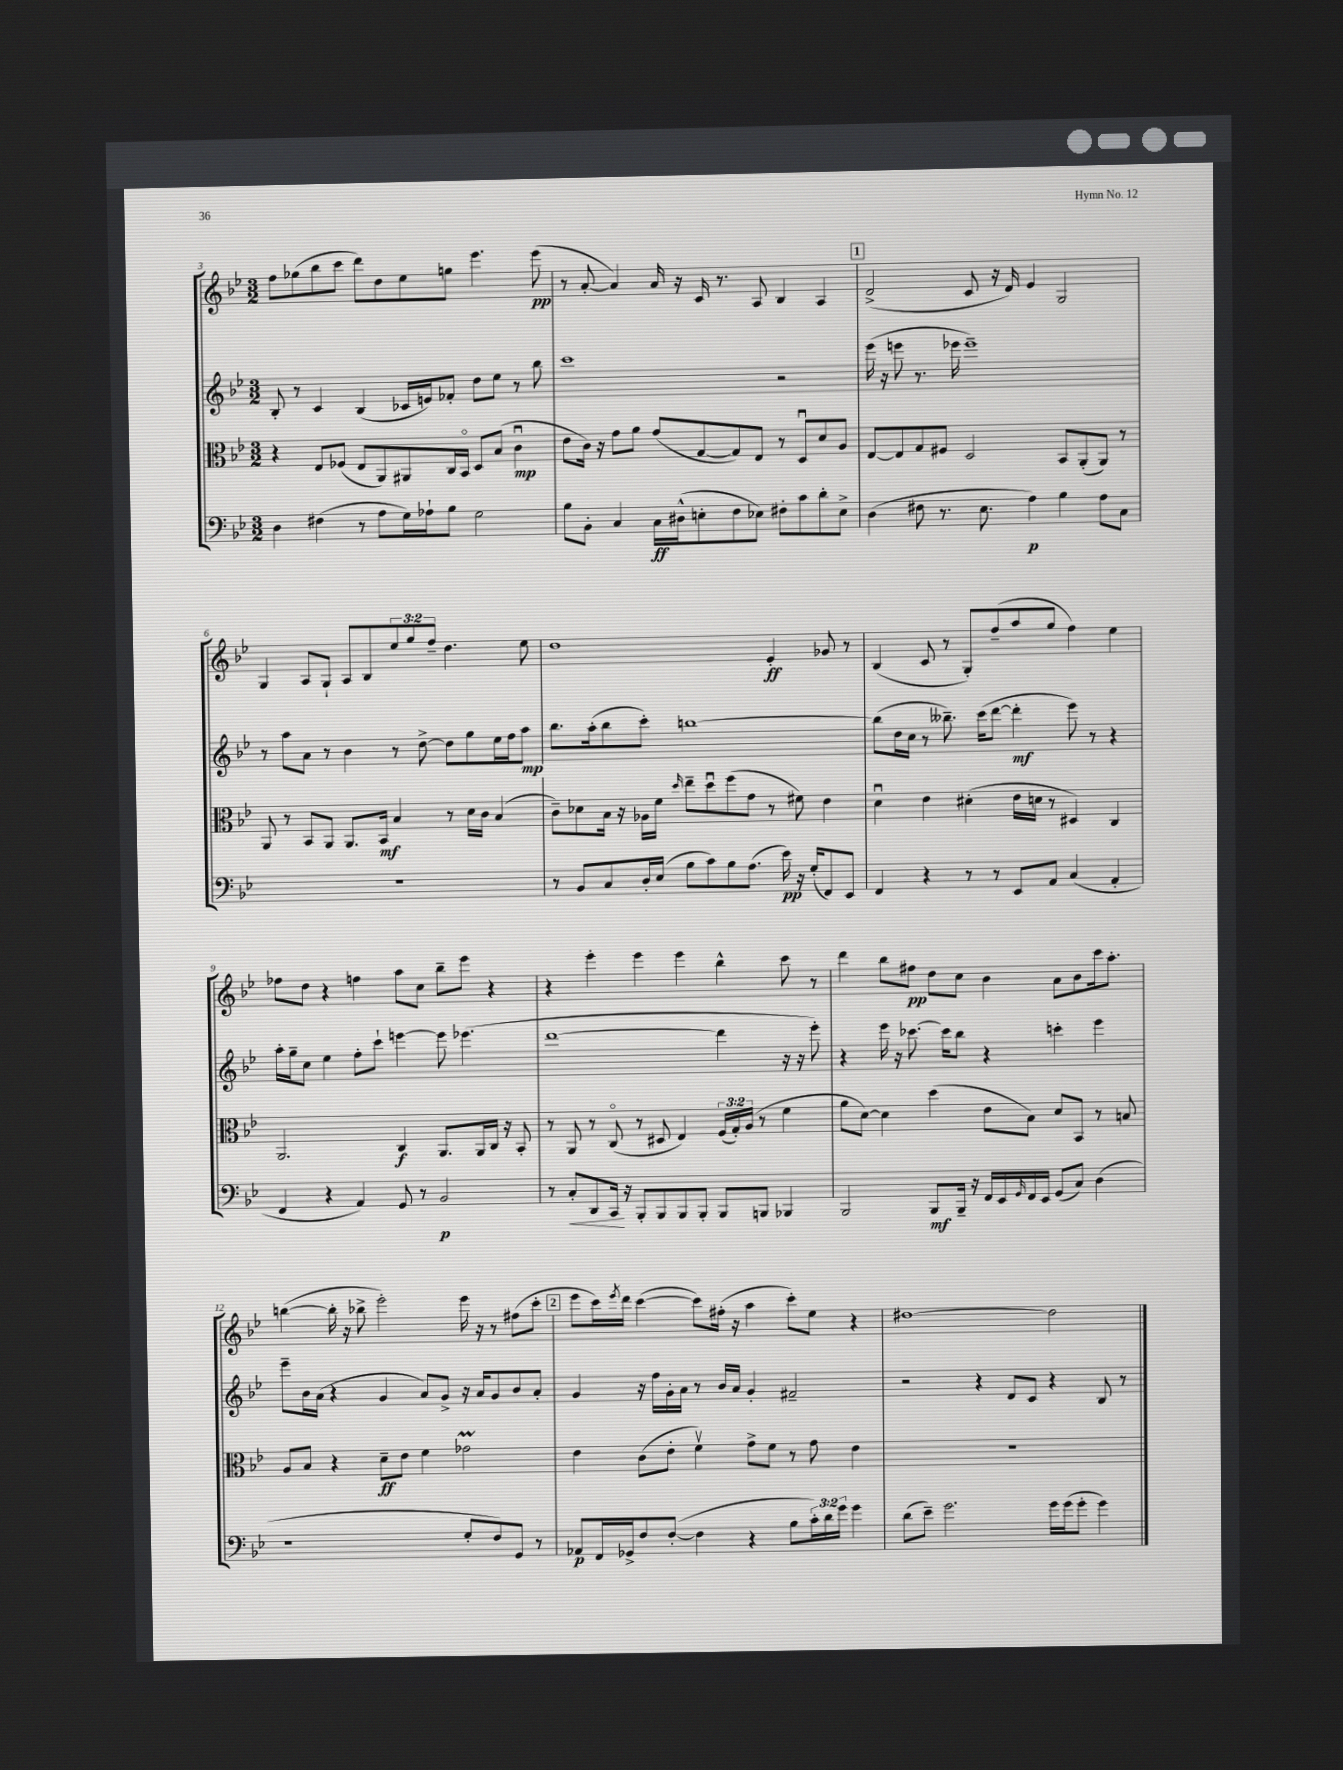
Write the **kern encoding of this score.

**kern	**kern	**kern	**kern
*staff4	*staff3	*staff2	*staff1
*clefF4	*clefC3	*clefG2	*clefG2
*k[b-e-]	*k[b-e-]	*k[b-e-]	*k[b-e-]
*M3/2	*M3/2	*M3/2	*M3/2
4D	4r	8B-'	8ff
.	.	8r	(8gg-
(4F#	8E-	4c	8bb-
.	(8F-	.	8ccc
8r	8E-	(4B-	8ddd)
8A	8AA)	.	8dd
16G)	8AA#	16c-	8ee-
16A-`	.	16e)	.
8B-	16C	8f-'	8gg
.	16BB-o	.	.
2G	8D	8dd	4.eee-
.	(8B-	8ee-	.
.	4cu	8r	.
.	.	8bb-	(8eee-
=	=	=	=
8B-	8e-	1ccc	8r
8BB-'	16c)	.	[8a'
.	16r	.	.
4C	8g	.	4a])
.	8a	.	.
16C	(8g	.	16a
(16D#^^	.	.	16r
8E'	[8G	.	16c
.	.	.	8.r
8F	8G])	.	.
8E-)	8E-	.	8A
8F#'	8r	2r	4B-
8c	8Du	.	.
8d'	8d	.	4A
8E-^	8A	.	.
=	=	=	=
(4D	[8E-	(16eee-	(2d^
.	.	16r	.
.	8E-]	8eee	.
8F#	8G	8.r	.
8.r	8F#	.	.
.	.	16eee-	.
.	2D	1eee-~)	8c
8.E-	.	.	.
.	.	.	16r
.	.	.	16d)
4A)	.	.	4e-
4B-	8BB-	.	2G
.	(8AA'	.	.
8A	8AA)	.	.
8C	8r	.	.
=	=	=	=
1.r	8AA	8r	4G
.	8r	8aa	.
.	8BB-	8a	8A
.	8AA	8r	8G`
.	8.AA	4b-	8A
.	.	.	8B-
.	16BB-	.	.
.	4B-	8r	12ee-
.	.	.	12gg
.	.	[8dd^	.
.	.	.	12ff~
.	8r	8dd]	4.dd
.	16d	8gg	.
.	16c	.	.
.	(4B-	16ee-	.
.	.	16ff	.
.	.	8aa	8ee-
=	=	=	=
8r	8c~)	8.bb-	1dd
8BB-	8d-	.	.
.	.	(16aa'	.
8C	16B-	8bb-	.
.	16r	.	.
16D'	16A-	8ccc')	.
(16E-	16f	.	.
.	16qqdd	.	.
8B-	8ee-~	[1bb	.
8c)	8ddu	.	.
8B-	(8ff	.	.
(8.A	8g	.	.
.	8r	.	4e-'
16e-)	.	.	.
16r	8f#)	.	.
(16G'	.	.	.
8FF)	4e-	.	8g-
8EE-	.	.	8r
=	=	=	=
4FF	4du	(8bb]	(4B-
.	.	16dd	.
.	.	16cc	.
4r	4e-	8r	8c
.	.	8.bb--~)	8r
8r	(4d#'	.	8G')
.	.	(16ccc	.
8r	.	[8ddd	(8ff~
8EE-	16e-	4ddd']	8aa
.	16d	.	.
8AA	8r	.	8gg
(4C	4D#)	8eee-)	4ff)
.	.	8r	.
4AA'	4C	4r	4ee-
=	=	=	=
4FF	2.AA	16aa'	8ff-
.	.	16gg~	.
.	.	8cc	8dd
4r	.	4ee-	4r
4AA)	.	8ff'	4ff
.	.	8ccc`	.
8GG	4C	[4eee	8aa
8r	.	.	8cc
2BB-	8.AA	8eee]	8bb-~
.	.	(4.eee-	8eee-
.	16AA	.	.
.	16C	.	4r
.	16r	.	.
.	8BB-'	.	.
=	=	=	=
8r	8r	[1ddd	4r
8C'	8AA	.	.
8DD	8r	.	4eee-'
16CC	(8Co	.	.
16r	.	.	.
8BBB-'	8r	.	4eee-
8BBB-	8D#	.	.
8BBB-	4E-)	.	4eee-
8BBB-'	.	.	.
8BBB-	(24F	4ddd]	4bb-^^
.	24G')	.	.
.	(24A	.	.
8BBB	8r	.	.
4BBB-	4f	16r	8ccc
.	.	16r	.
.	.	8eee-')	8r
=	=	=	=
2BBB-	8a	4r	4ddd
.	[8d)	.	.
.	4d]	16eee-	8bb-
.	.	16r	.
.	.	[8.ccc-	8ff#
8BBB-	(4dd	.	8dd
.	.	16ccc-]	.
16BBB-~	.	8bb-	8cc
16r	.	.	.
16FF	8e-	4r	4b-
16EE-	.	.	.
16qqGG	.	.	.
16FF	8B-)	.	.
16EE-	.	.	.
(8GG	8d	4ccc'	8a
8C)	8BB-	.	8b-
(4D	8r	4eee-	16ccc
.	.	.	8.aa'
.	8B	.	.
=	=	=	=
1r	8A	8eee-~	([4bb
.	8B-	16b-	.
.	.	(16a	.
.	4r	4r	16bb']
.	.	.	16r
.	.	.	8bb-^
.	8d~	4g	2eee-')
.	8e-	.	.
.	4f	8a)	.
.	.	8g^	.
8G'	2g-	16r	16eee-
.	.	16a	16r
8F)	.	8g	8r
8GG	.	8b-	(8ff#
8r	.	8a'	8ccc'
=	=	=	=
8AA-	4e-	4g	8eee-
16FF	.	.	16ccc)
.	.	.	8qeee-
16GG-^	.	.	16ddd
8F	(8c	16r	([4ccc
.	.	16ff	.
([8F'	8e-'	16g'	.
.	.	16a	.
4F]	4fv)	8r	8ccc])
.	.	16b-	(16ff#'
.	.	16a	16r
4r	8g^	4g'	4aa
.	8f	.	.
8B-	8r	2f#~	8ccc')
24c')	8g	.	8ee-
24d	.	.	.
24g	.	.	.
4g	4e-	.	4r
=	=	=	=
(8d	1.r	2r	[1dd#
8e-~)	.	.	.
2.g	.	.	.
.	.	4r	.
.	.	8d	.
.	.	8c	.
16g	.	4r	2dd#]
(16g	.	.	.
8g'	.	.	.
4g)	.	8B-	.
.	.	8r	.
==	==	==	==
*-	*-	*-	*-
